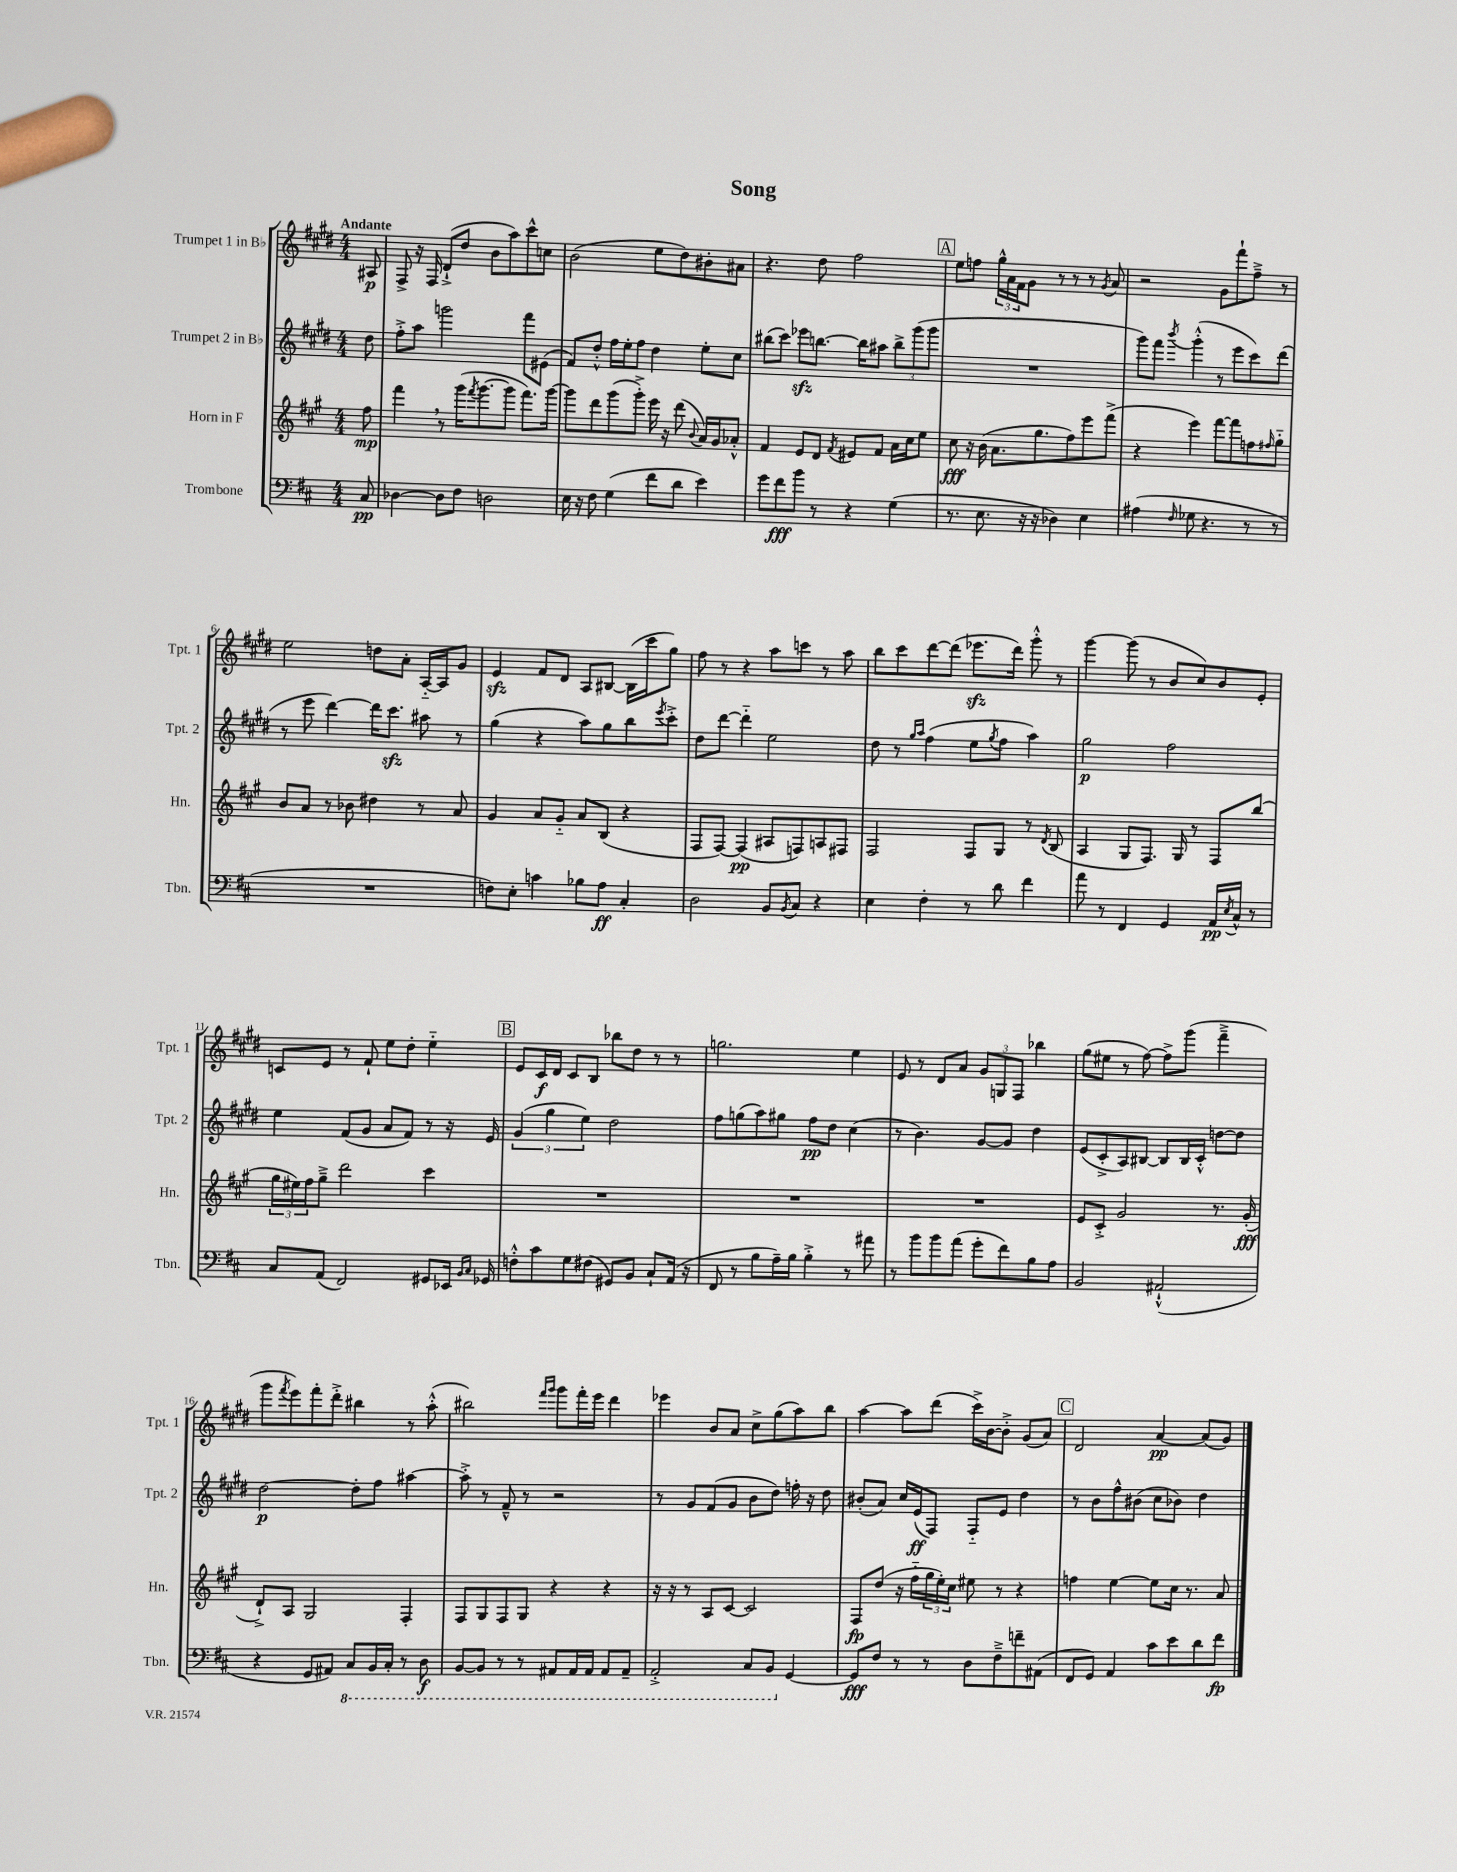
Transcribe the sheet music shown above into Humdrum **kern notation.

**kern	**kern	**kern	**kern
*staff4	*staff3	*staff2	*staff1
*clefF4	*clefG2	*clefG2	*clefG2
*k[f#c#]	*k[f#c#g#]	*k[f#c#g#d#]	*k[f#c#g#d#]
*M4/4	*M4/4	*M4/4	*M4/4
8C#	8ff#	8dd#	8A#
=	=	=	=
[4D-	4fff#	8ff#'^	8F#^
.	.	8aa	16r
.	.	.	16F#
8D-]	8r	2ggg	(8d#`^
8F#	(16ggg#	.	8dd#
.	8qfff#	.	.
.	[8.ggg#	.	.
2D	.	.	8b
.	8ggg#]	.	8aa)
.	8.fff#)	8fff#	8ccc#^^
.	.	(8e#	8cc
.	[16ggg#	.	.
=	=	=	=
16E	8ggg#]	8f#)	(2b
16r	.	.	.
8F#	8ddd	8dd#'^^	.
(4G	(8ggg#	16ff#	.
.	.	16ee'	.
.	8ggg#'^)	8ff#	.
8f#	16eee	4dd#	8ee
.	16r	.	.
8d	(8ddd	.	8dd#)
.	8qqb	.	.
4e)	16a)	8ee'	8b#'
.	16g#	.	.
.	8a-'^^	8cc#	8a#
=	=	=	=
8g	4f#	(8bb#	4.r
8f#	.	8ccc#)	.
8b	8e	8eee-	.
8r	8d	[8.bb	8dd#
.	8qf#	.	.
4r	8e#	.	2ff#
.	.	16bb]	.
.	8f#	8aa#	.
(4G	16a	12bb^	.
.	16cc#	.	.
.	.	(12ggg#	.
.	8ee	.	.
.	.	12ggg#	.
=	=	=	=
8.r	8cc#	1r	8ee
.	16r	.	8ff
8.E	(16b	.	.
.	8.a	.	24gg#^^
.	.	.	24a
.	.	.	24f#
16r	.	.	8g#
16r	8.gg#	.	.
4D-)	.	.	8r
.	8ff#)	.	8r
4E	8eee	.	8r
.	.	.	8qg#
.	(8fff#^	.	8a
=	=	=	=
(4A#	4r	8ggg#)	2r
.	.	8fff#	.
16qqF#	.	8qbbb	.
8G-	4eee)	(4ggg#'^^	.
4.r	.	.	.
.	[8fff#	8r	8g#
.	8fff#]	8eee	8fff#`
8r	8ff	8ccc#)	8ff#~^
.	16qqff#	.	.
8r	8gg#'~	(8ddd#	8r
=	=	=	=
1r	8b	8r	2ee
.	8a	8eee	.
.	8r	[4ddd#)	.
.	8b-	.	.
.	4dd#	16ddd#]	8dd
.	.	8.ccc#	.
.	.	.	8a'
.	8r	8aa#	[16A'~
.	.	.	16A]
.	8a	8r	8g#
=	=	=	=
8F)	4g#	(4gg#	4e
8E'	.	.	.
4c	8a	4r	8f#
.	8g#'~	.	8d#
8B-	8a	8aa)	8A
8A	(8B	8gg#	[8B#
4C#'	4r	8bb	(16B#]
.	.	.	16ccc#
.	.	8qeee	.
.	.	8ccc#'^	8gg#)
=	=	=	=
2D	8F#	8dd#	8ff#
.	[8F#)	[8ddd#	8r
.	(4F#]	4ddd#'~]	4r
8BB	8A#	2ee	8aa
8qBB	.	.	.
8C#	8F)	.	8ccc
4r	8A	.	8r
.	8F#	.	8aa
=	=	=	=
4E	2F#	8dd#	8bb
.	.	8r	8ccc#
.	.	16qqgg#	.
.	.	16qqaa	.
4F#'	.	(4ff#	[8ddd#
.	.	.	(8ddd#]
8r	8F#	8ee	8.eee-
.	.	8qgg#	.
8d	8G#	8ff#	.
.	.	.	16ddd#)
4f#	8r	4aa)	8ggg#'^^
.	8qd	.	.
.	(8B	.	8r
=	=	=	=
8a	4A	2gg#	[4ggg#
8r	.	.	.
4FF#	8G#	.	(8ggg#]
.	8.F#)	.	8r
4GG	.	2ff#	8b
.	16G#	.	.
.	8r	.	8cc#)
16AA	8F#	.	8b
8qE	.	.	.
16C#^^	.	.	.
8r	(8bb	.	8e'
=	=	=	=
8C#	24gg#	4ee	8c
.	24ee#)	.	.
.	24ff#	.	.
(8AA	8gg#~^	.	8e
2FF#)	2ddd	(8f#	8r
.	.	8g#	8f#`
.	.	8a	8ee
.	.	8f#)	8dd#'
8GG#	4ccc#	8r	4ee'~
16EE-	.	16r	.
16qqBB	.	.	.
16qqC#	.	.	.
16GG-	.	16e	.
=	=	=	=
8F'^^	1r	(6g#	8e
8c#	.	.	16c#
.	.	6gg#	.
.	.	.	16d#
8G	.	.	8c#
.	.	6ee)	.
(8F#	.	.	8B
8GG#)	.	2dd#	8bb-
8BB	.	.	8dd#
8C#`	.	.	8r
(16AA	.	.	8r
16r	.	.	.
=	=	=	=
8FF#	1r	8ff#	2.gg
8r	.	(8gg	.
8B	.	8aa)	.
16A~)	.	8gg#	.
16B	.	.	.
4B'^	.	8ff#	.
.	.	8dd#	.
8r	.	(4cc#	4ee
8a#	.	.	.
=	=	=	=
8r	1r	8r	8e
8b	.	4.b)	8r
8b	.	.	8d#
(8a	.	.	8a
8g'	.	[8g#	12g#
.	.	.	12G
8f#)	.	8g#]	.
.	.	.	12F#
8B	.	4dd#	4bb-
8A	.	.	.
=	=	=	=
2BB	8e	(8e	(8gg#
.	8c#'^	8c#'^	8ee#
.	2g#	8A)	8r
.	.	[8B#	[8ff#)
(2AA#`^^	.	8B#]	8ff#^]
.	.	16B#	(8ggg#
.	.	16c#'^^	.
.	8.r	[8dd	4fff#~^
.	.	8dd]	.
.	(16g#'	.	.
=	=	=	=
4r	8d`^)	[2dd#	8ggg#
.	.	.	8qfff#
.	8A	.	8eee)
8GG	2G#	.	8fff#'
8AA#)	.	.	8ddd#'^
8CC#	.	8dd#']	4bb#
16BBB	.	8ff#	.
16CC#'	.	.	.
8r	4F#'	[4aa#	8r
8DD	.	.	(8aa'^^
=	=	=	=
[8BBB	8F#	8aa#'^]	2bb#)
8BBB]	8G#	8r	.
8r	8F#	8f#~^^	.
8r	8G#	8r	.
.	.	.	16qqfff#
.	.	.	16qqggg#
8AAA#	4r	2r	8ggg#
16AAA#	.	.	16fff#'
16AAA#	.	.	16eee
8AAA#	4r	.	4ddd#
8AAA#~	.	.	.
=	=	=	=
2AAA'^	16r	8r	4eee-
.	16r	.	.
.	8r	8g#	.
.	8A	(8f#	8b
.	[8c#	8g#	8a
8CC#	2c#]	8b	8cc#^
8BBB	.	8dd#)	(8gg#
[4GG	.	16ff'	8aa)
.	.	16r	.
.	.	8dd#	8bb
=	=	=	=
8GG]	8F#	(8b#'	[4aa
8F#	(8dd	8a)	.
8r	16r	16cc#	8aa]
.	16ff#'~	(16e	.
8r	24gg#	8F#)	(8ddd#
.	24ee')	.	.
.	24cc#	.	.
8D	8ee#	8F#'~	16ccc#^)
.	.	.	[16b
8F#~^	8r	8e	8b'^]
8f~	4r	4dd#	(8g#
(8AA#	.	.	8a)
=	=	=	=
8FF#	4ff	8r	2d#
8GG)	.	8b	.
4AA	[4ee	8ff#^^	.
.	.	(8b#	.
8c#	8ee]	8cc#	[4a
8e	16cc#	8b-)	.
.	8.r	.	.
8d	.	4dd#	(8a]
8f#	8a	.	8g#)
==	==	==	==
*-	*-	*-	*-
